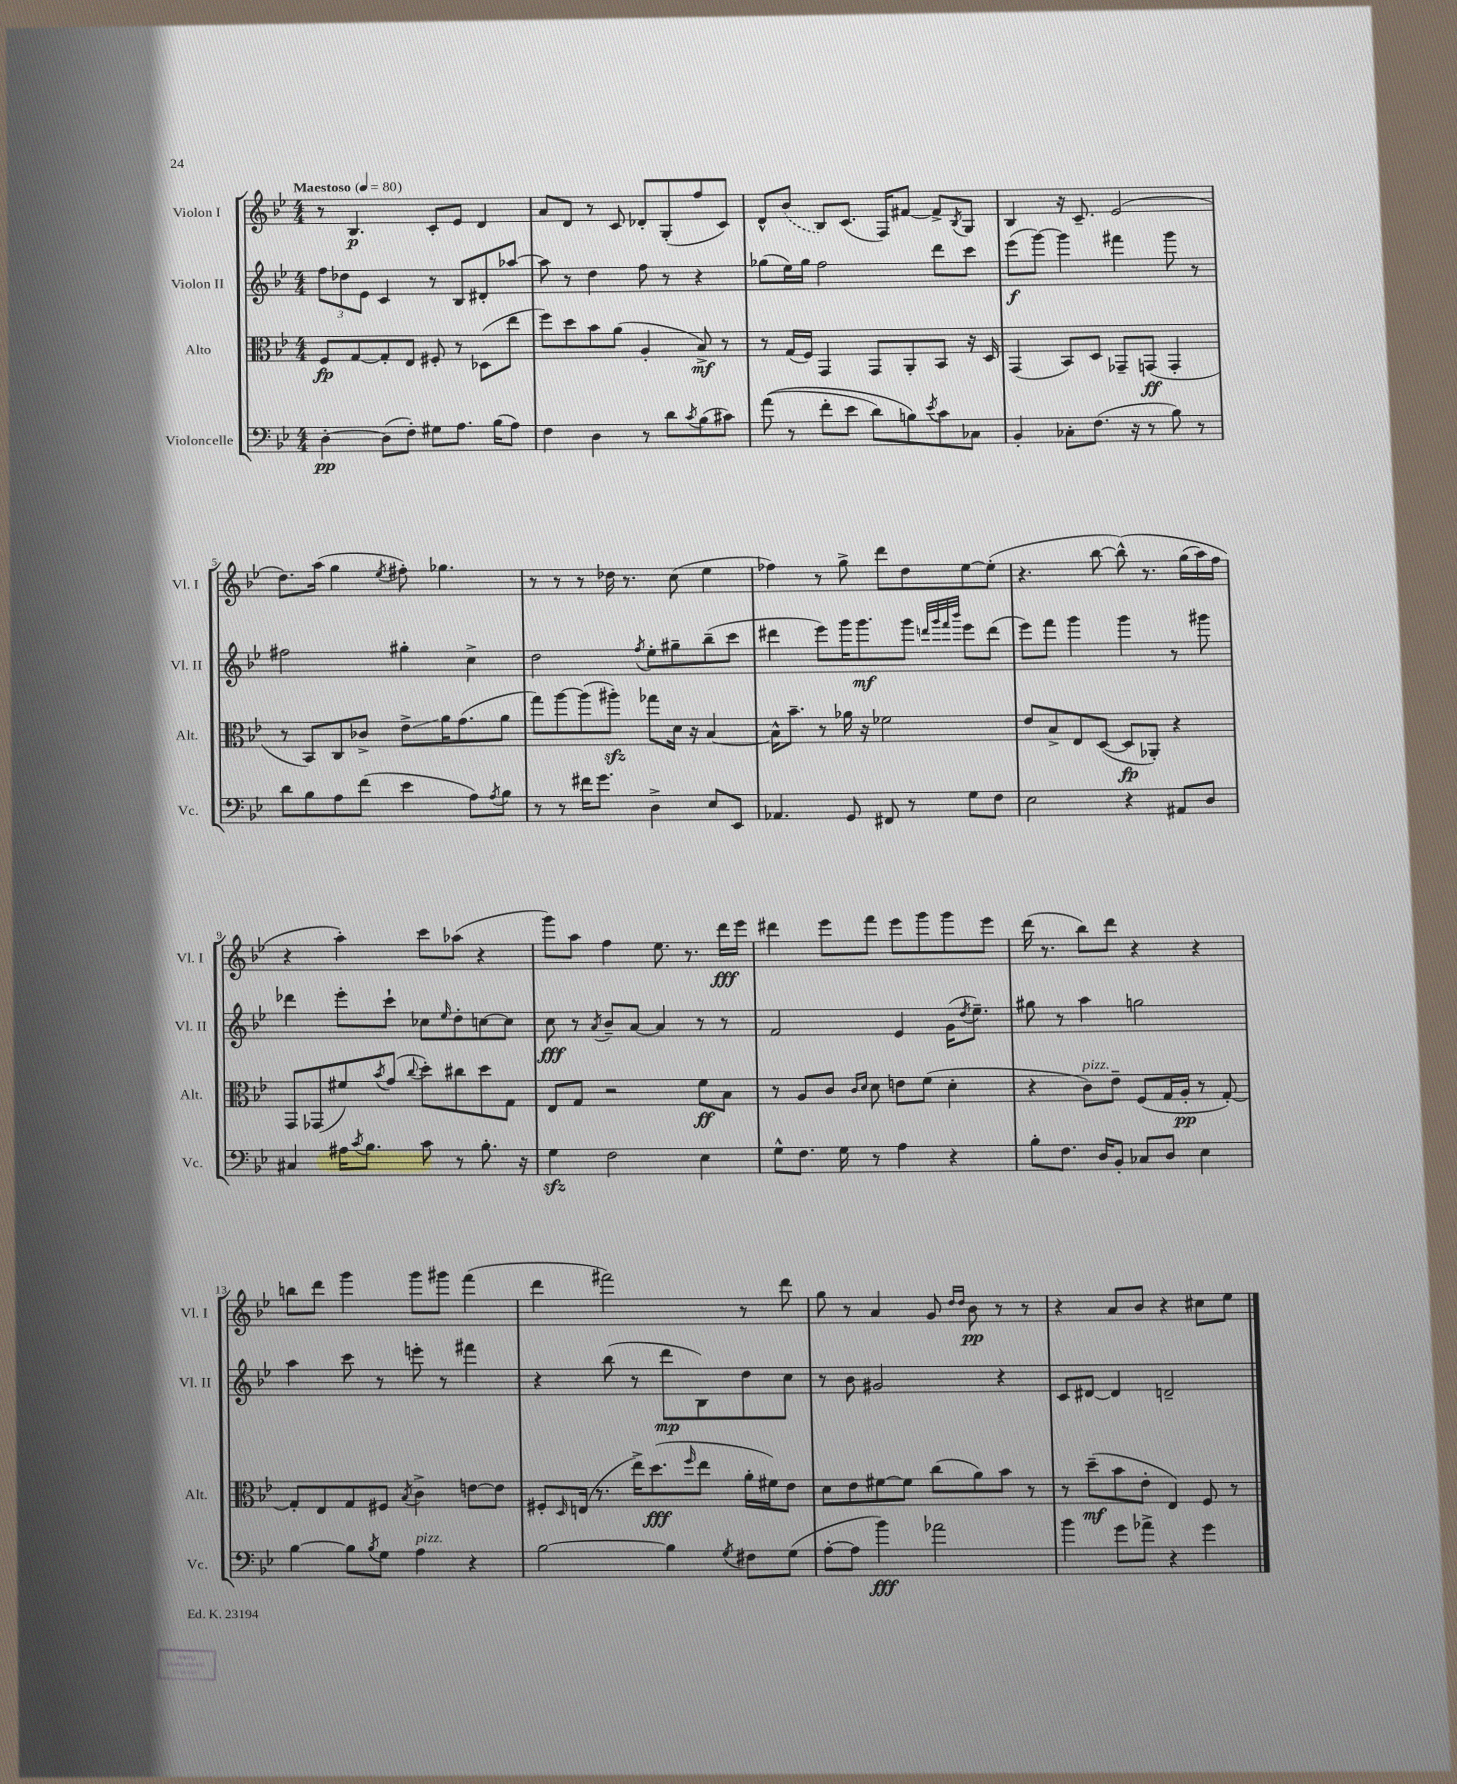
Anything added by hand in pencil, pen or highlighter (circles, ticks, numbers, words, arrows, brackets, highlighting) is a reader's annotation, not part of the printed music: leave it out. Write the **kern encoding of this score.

**kern	**kern	**kern	**kern
*staff4	*staff3	*staff2	*staff1
*clefF4	*clefC3	*clefG2	*clefG2
*k[b-e-]	*k[b-e-]	*k[b-e-]	*k[b-e-]
*M4/4	*M4/4	*M4/4	*M4/4
*MM80	*MM80	*MM80	*MM80
[4D'\	8F/L	12ff\L	8r
.	.	12dd-\	.
.	[8G/	.	4.B-/
.	.	12e-\J	.
(8D\]L	8G'/]	4c/	.
8F'\J)	8E-/J	.	.
8G#\L	8F#'/	8r	8c'/L
8.A\J	8r	8B-/L	8e-/J
.	(8D-\L	8d#'/	4d/
(16B-\LK	.	.	.
8A\J)	8ee-\J	[8aa-/J	.
=	=	=	=
4F\	8ff\L)	8aa-\]	8a/L
.	8dd\	8r	8d/J
4D\	8b-\	4dd\	8r
.	(8a\J	.	8c/
8r	4A'/	8ff\	8d-'/L
8d\L	.	8r	(8G'/
8qc/	.	.	.
(8B-\	8B-^/)	4r	8ff/
8c#\J)	8r	.	8c/J)
=	=	=	=
&((8a\	8r	(8gg-\L	8d^^/L
8r	(16G/LL	16ee-\L)	(8b-/J
.	16F/JJ)	16gg-\JJ	.
8f'\L	4GG/	2ff\	8B-/L)
8e-\J	.	.	(8.c/J
8d\L)	8GG/L	.	.
.	.	.	16F/LK)
8B\&)	8AA'/	.	[8f#/J
8qe-/	.	.	.
8c\	8BB-/J	8ddd\L	8f#^/]L
.	.	.	8qB-/
8C-\J	16r	8ccc\J	8G/J
.	16D/	.	.
=	=	=	=
4BB-'/	(4GG/	(8eee-\L	4B-/
.	.	[8ggg\J)	.
8C-'\L	8BB-/L)	4ggg\]	16r
.	.	.	8.c~/
(8.F\J	8D/J	.	.
.	8GG-~/L	4fff#\	(2e-/
16r	.	.	.
8r	(8GG/J	.	.
8B-\)	4GG'/	8ggg\	.
8r	.	8r	.
=	=	=	=
8d\L	8r	2ff#\	8.dd\L)
8B-\	8BB-/L)	.	.
.	.	.	(16aa\Jk
8A\	8C/	.	4gg\
(8f\J	8c-^/J	.	.
.	.	.	8qee-/
4e-\	8e-^\L	4gg#'\	8ff#'\)
.	16a\K	.	4.gg-\
.	(8.g\	.	.
8A\L)	.	4cc^\	.
8qA/	.	.	.
8B-\J	8a\J	.	.
=	=	=	=
8r	8gg\L)	2dd\	8r
8r	[8aa\	.	8r
16f#\LK	(8aa\]	.	8r
8.g\J	.	.	.
.	8aa#'\J)	.	16dd-\
.	.	.	8.r
.	.	8qff/	.
4D^\	8gg-\L	8ee-'\L	.
.	16d\Jk	8gg#~\	(8cc\
.	16r	.	.
8E-/L	[4B-/	(8bb-~\	4ee-\
8EE-/J	.	8ccc\J	.
=	=	=	=
4.AA-/	16B-^^\]LK	4ddd#\	4ff-\)
.	8.b-~\J	.	.
.	8r	8eee-\L)	8r
8GG/	16a-\	16ggg\K	8gg^\
.	16r	8.ggg\	.
8FF#/	2f-\	.	8ddd\L
8r	.	8ggg\J	8dd\
.	.	32qqddd/LLL	.
.	.	32qqggg/	.
.	.	32qqfff/	.
.	.	32qqbbb-/JJJ	.
8G\L	.	8eee-\L	[8ee-\
8F\J	.	(8ddd\J	(8ee-'\]J
=	=	=	=
2E-\	8e-/L	8eee-\L)	4.r
.	8B-^/	8fff\J	.
.	8E-/	4ggg\	.
.	([8D/J	.	[8bb-\
4r	8D/]L	4ggg\	&(8bb-^^\])
.	8AA-'/J)	.	8.r
8AA#/L	4r	8r	.
.	.	.	(16gg\LL
8D/J	.	8ggg#\	16aa\)
.	.	.	16ff\JJ
=	=	=	=
4C#/	8GG/L	4ddd-\	4r
.	(8GG-/	.	.
16A#\LK	8f#/)	8eee-'\L	4aa'\&)
8qc/	.	.	.
8.B-\J	.	.	.
.	8qb-/	.	.
.	(8g/J	8ccc`\J	.
.	8qqcc/	.	.
8c\	8dd'\L)	8cc-\L	8ccc\L
.	.	16qqee-/	.
8r	8cc#\	8dd'\	(8aa-\J
8.B-'\	8dd\	[8cc\	4r
.	8G\J	8cc\]J	.
16r	.	.	.
=	=	=	=
4G\	8E-/L	8cc\	8ggg\L)
.	8G/J	8r	8aa\J
.	.	8qa/	.
2F\	2r	8b-~/L	4ff\
.	.	[8a/J	.
.	.	4a/]	8.ee-\
.	.	.	8.r
4E-\	8f\L	8r	.
.	8B-\J	8r	16ddd\LL
.	.	.	16eee-\JJ
=	=	=	=
8G^^\L	8r	2f/	4ddd#\
8.F\J	8A/L	.	.
.	8c/J	.	8eee-\L
16G\	.	.	.
.	16qqc/LL	.	.
.	16qqd/JJ	.	.
8r	8d\	.	8fff\J
4A\	8e\L	4e-/	8eee-\L
.	(8f\J	.	8ggg\
4r	4d'\	(16g\LK	8ggg\
.	.	8qdd/	.
.	.	8.ee-~\J)	.
.	.	.	8eee-\J
=	=	=	=
8B-'\L	4r	8gg#\	(16ddd\
.	.	.	8.r
8.F\J	.	8r	.
.	8c\L)	4aa\	8bb-\L)
16D/LK	.	.	.
8BB-'/J	8e-~\J	.	8ddd\J
8C-/L	(8F/L	2gg\	4r
8D/J	16G/L	.	.
.	16A'/JJ	.	.
4E-\	8r	.	4r
.	[8G'/)	.	.
=	=	=	=
[4B-\	8G'/]L	4aa\	8bb\L
.	8E-/	.	8ddd\J
8B-\]L	8G/	8ccc\	4ggg\
8qB-/	.	.	.
8G\J	8F#/J	8r	.
.	8qB-/	.	.
4A\	4c^\	8eee'\	8ggg\L
.	.	8r	8ggg#\J
4r	[8e\L	4fff#\	(4fff\
.	8e\]J	.	.
=	=	=	=
[2B-\	8F#'/L	4r	4ddd\
.	16qqD/	.	.
.	(16E/Jk	.	.
.	8.r	.	.
.	.	(8bb-\	2fff#\)
.	16ee-^\LK)	8r	.
.	(8.dd\	.	.
4B-\]	.	8ddd\L	.
.	16qqff/	.	.
.	8ee-\J	8B-\)	.
8qG/	.	.	.
8F#\L	16a'\LL	8dd\	8r
.	16f#\J)	.	.
(8G\J	8e-\J	8cc\J	8ddd\
=	=	=	=
[8A'\L	8d\L	8r	8gg\
8A\]J	8e-\	8b-\	8r
4b-\)	[8f#\	2g#/	4a/
.	8f#\]J	.	.
2a-\	(8cc\L	.	8g/
.	.	.	16qqdd/LL
.	.	.	16qqdd/JJ
.	8a\)	.	8b-\
.	8b-\J	4r	8r
.	8r	.	8r
=	=	=	=
4b-\	8r	8c/L	4r
.	(8dd~\L	[8d#/J	.
8g\L	8b-\	4d#/]	8a/L
8a-^\J	8e-'\J	.	8b-/J
4r	4E-/)	2d~/	4r
4g\	8F/	.	8cc#\L
.	8r	.	8ee-\J
==	==	==	==
*-	*-	*-	*-
